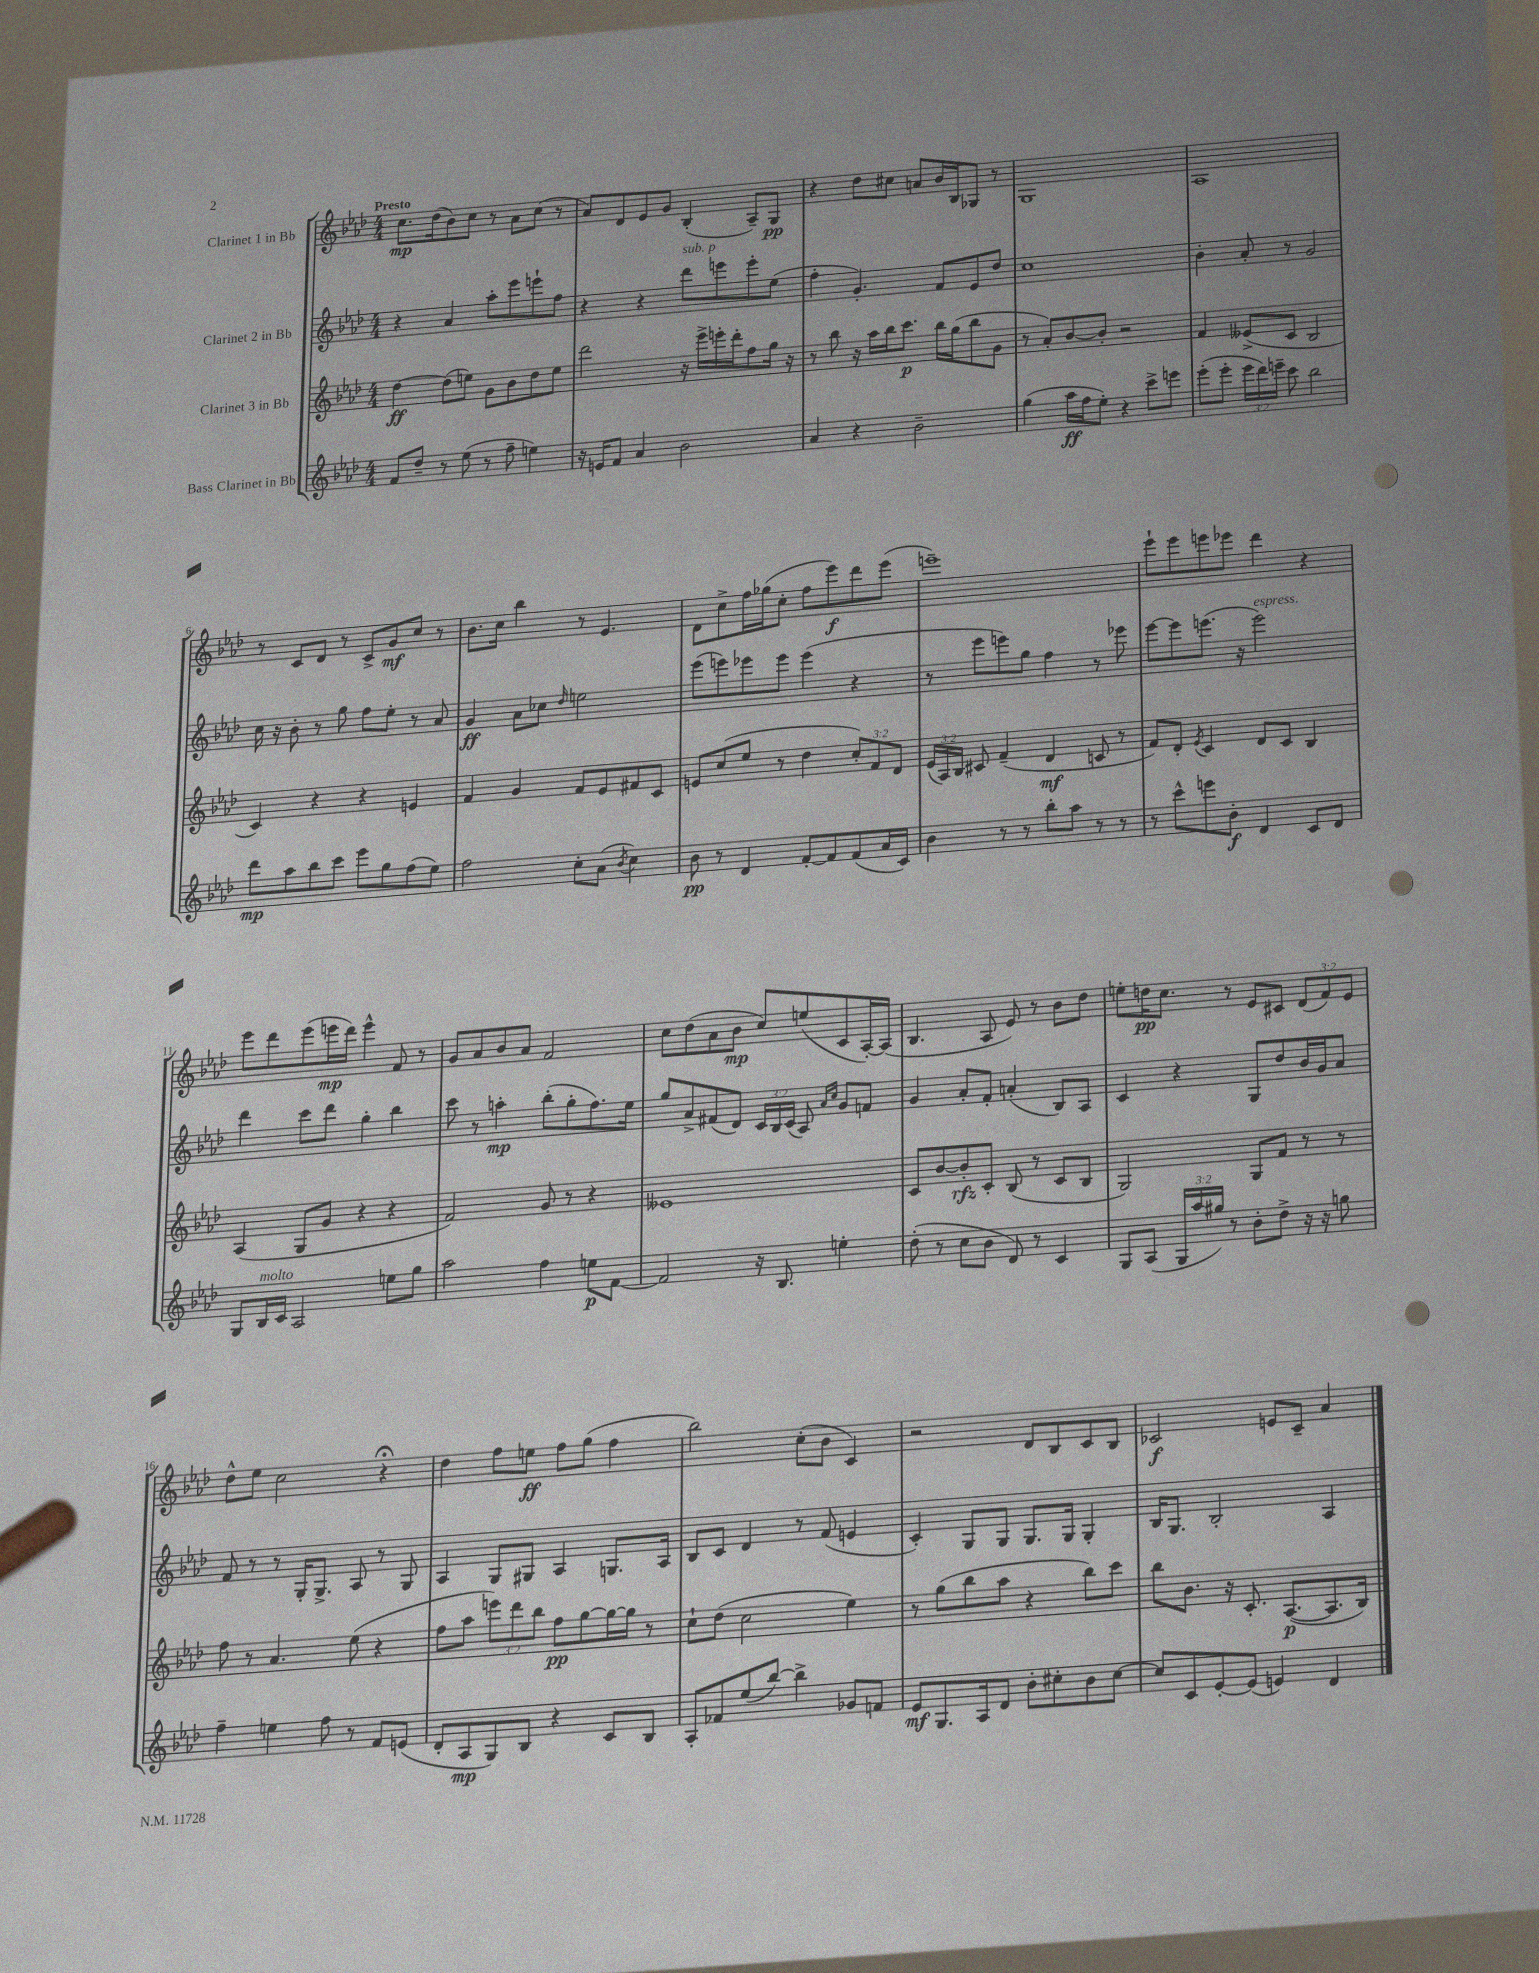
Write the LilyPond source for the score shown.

<<
\new StaffGroup <<
\new Staff = "s0" \with { instrumentName = "Clarinet 1 in Bb" } {
    \clef treble \key aes \major \numericTimeSignature \time 4/4 \override Staff.TupletNumber.text = #tuplet-number::calc-fraction-text \tempo "Presto"
    \autoBeamOff c''8.[\mp des''16( bes'8) c''8] r8 aes'8[ c''8]( r8 |
    aes'8[) des'8 ees'8 g'8] bes4-.( aes8[--) g8]\pp |
    r4 des''8[ cis''8] a'8[ bes'16 bes16 ges8] r8 |
    g1 |
    aes1 |
    r8 c'8[ des'8] r8 c'8[-> g'8\mf c''8] r8 |
    bes'8.[ c''16] bes''4 r8 ees'4. |
    des'8[ c''8-> f''16 ges''16( c''8]-. f''8[ ees'''8\f) des'''8 ees'''8]( |
    e'''1--) |
    ees'''8[-! ees'''8 e'''8 ees'''8] des'''4 r4 |
    ees'''8[ des'''8 ees'''8( e'''16\mp des'''16]) e'''4-^ f'8 r8 |
    g'8[ aes'8 bes'8 aes'8] f'2 |
    c''8[ des''8( aes'8 bes'8]\mp c''8[) e''8( c'8 aes16~-.) aes16]( |
    bes4. aes8 ees'8) r8 bes'8[ des''8] |
    e''8[-. d''16\pp c''8.] r8 ees'8[ cis'8] \tuplet 3/2 { des'8[( f'8) ees'8] } |
    des''8[-^ ees''8] c''2 r4\fermata |
    des''4 f''8[ e''8]\ff f''8[ g''8]( f''4 |
    bes''2) c''8[-.( bes'8] c'4) |
    r2 des'8[ bes8 c'8 bes8] |
    ces'2\f e'8[ ces'8]-- aes'4 \bar "|." |
}
\new Staff = "s1" \with { instrumentName = "Clarinet 2 in Bb" } {
    \clef treble \key aes \major \numericTimeSignature \time 4/4 \override Staff.TupletNumber.text = #tuplet-number::calc-fraction-text
    \autoBeamOff r4 aes'4 aes''8[-. ees'''8 e'''8-! f''8] |
    r4 r4 des'''8[^\markup { \italic "sub. p" } e'''8 e'''8-. ees''8]( |
    f''4-. g'4.-.) f'8[ ees'8 des''8] |
    c''1 |
    bes'4-. aes'8-. r8 g'2 |
    c''16 r16 bes'8-. r8 g''8 f''8[ ees''8]-. r8 aes'8 |
    g'4\ff aes'8[ ces''8] \grace { des''16 } e''2 |
    ees'''8[( e'''8) ees'''8 ees'''8] ees'''4( r4 |
    r8 ees'''8[ e'''8) g''8] f''4 r8 ees'''8 |
    ees'''8[~ ees'''8 e'''8.]( r16 e'''2^\markup { \italic "espress." }) |
    des'''4 c'''8[ des'''8] g''4-. bes''4 |
    c'''8 r8 a''4-.\mp bes''8[-.( g''8-. f''8.) ees''16] |
    g''8[ aes'8-> fis'8( des'8]) \tuplet 3/2 { c'16[ bes16 c'16]( } aes8) \grace { aes'16[ c''16] } g'8[ f'8] |
    g'4 aes'8[-. f'8]-. a'4-.( bes8[) aes8] |
    c'4 r4 g8[ des''8 bes'16 g'16 aes'8] |
    f'8 r8 r8 g16[-. g8.]-> aes8 r8 g8 |
    aes4 g8[ gis8] aes4 g8.[ aes16] |
    bes8[ c'8] des'4 r8 f'8( e'4 |
    c'4-.) g8[ g8] g8.[ g16] g4-. |
    bes16[ g8.] bes2-. aes4 \bar "|." |
}
\new Staff = "s2" \with { instrumentName = "Clarinet 3 in Bb" } {
    \clef treble \key aes \major \numericTimeSignature \time 4/4 \override Staff.TupletNumber.text = #tuplet-number::calc-fraction-text
    \autoBeamOff des''4~\ff des''8[( e''8]) g'8[ bes'8 des''8 e''8] |
    des'''2 r16 ees'''16[-> e'''16-. des'''16-. f''8 g''16] r16 |
    r8 bes''8 r16 aes''16[ bes''16 c'''8.]\p bes''16[ g''16( bes''8 g'8] |
    r8 aes'8[-.) bes'8~ bes'8]-. r2 |
    f'4 eeses'8[->( c'8] bes2 |
    c'4) r4 r4 e'4 |
    f'4 g'4 f'8[ ees'8 fis'8 c'8] |
    e'8[ c''8( ees''8] r8 des''4 \tuplet 3/2 { c''8[-.) f'8 des'8] } |
    \tuplet 3/2 { ees'16[( aes16) bes16] } cis'8 f'4--( des'4\mf c'8 r8 |
    f'8[) des'8]-. \acciaccatura { ees'8 } c'4 des'8[ c'8] bes4 |
    aes4( g8[ g'8] r4 r4 |
    f'2) g'8 r8 r4 |
    eeses'1 |
    c'8[ bes'8~ bes'8-.\rfz c'8]-. bes8( r8 c'8[ bes8] |
    g2) g8[ f'8] r8 r8 |
    f''8 r8 aes'4. ees''8( r4 |
    f''8[ aes''8] \tuplet 3/2 { e'''8[) des'''8 bes''8] } f''8[\pp g''8~ g''16~ g''16] r8 |
    c''8[-! des''8]( c''2 ees''4) |
    r8 g''8[( bes''8 aes''8] r4 bes''8[) c'''8] |
    bes''8[ bes'8.] r16 c'8.-. aes8.[~\p( aes8. bes16]) \bar "|." |
}
\new Staff = "s3" \with { instrumentName = "Bass Clarinet in Bb" } {
    \clef treble \key aes \major \numericTimeSignature \time 4/4 \override Staff.TupletNumber.text = #tuplet-number::calc-fraction-text
    \autoBeamOff f'8[ des''8]-- r8 ees''8( r8 f''8-- e''4) |
    r16 e'16[ f'8] aes'4 bes'2 |
    aes'4 r4 bes'2-- |
    g''4( aes''16[\ff f''16 ees''8]-.) r4 c'''8[-> e'''8] |
    ees'''8[-.( ees'''8]-. \tuplet 3/2 { ees'''16[ des'''16) e'''16]-- } c'''8 bes''2 |
    des'''8[\mp aes''8 bes''8 c'''8] ees'''8[ g''8 f''8( ees''8]) |
    f''2 c''8[-. aes'8]( \acciaccatura { bes'8 } c''4) |
    bes'8\pp r8 des'4 f'8[~-. f'8 f'8( aes'16 c'16]) |
    bes'4 r8 r8 bes''8[-. aes''8] r8 r8 |
    r8 c'''8[-^ e'''8 bes'8]-.\f des'4 c'8[ des'8] |
    g8[ bes16^\markup { \italic "molto" } c'16] aes2 e''8[ g''8] |
    aes''2 f''4 e''8[\p f'8]~ |
    f'2 r16 bes8. e''4-. |
    des''8-.( r8 c''8[ bes'8] des'8) r8 c'4 |
    g8[ aes8]( \tuplet 3/2 { g16[ aes''16 gis''16]) } r8 bes'8[-. des''8]-> r16 r16 g''8 |
    f''4-- e''4 f''8 r8 f'8[ e'8]( |
    des'8[-. aes8\mp g8) bes8] r4 c'8[ bes8] |
    aes8[-. fes'8 ees''8( bes''8]~) bes''4-> ges'8[ f'8] |
    ees'8[\mf g8. aes16 des'8] bes'8[-. cis''8-. bes'8 cis''8]~ |
    cis''8[ c'8 ees'8~-. ees'8]( e'4) des'4 \bar "|." |
}
>>
>>
